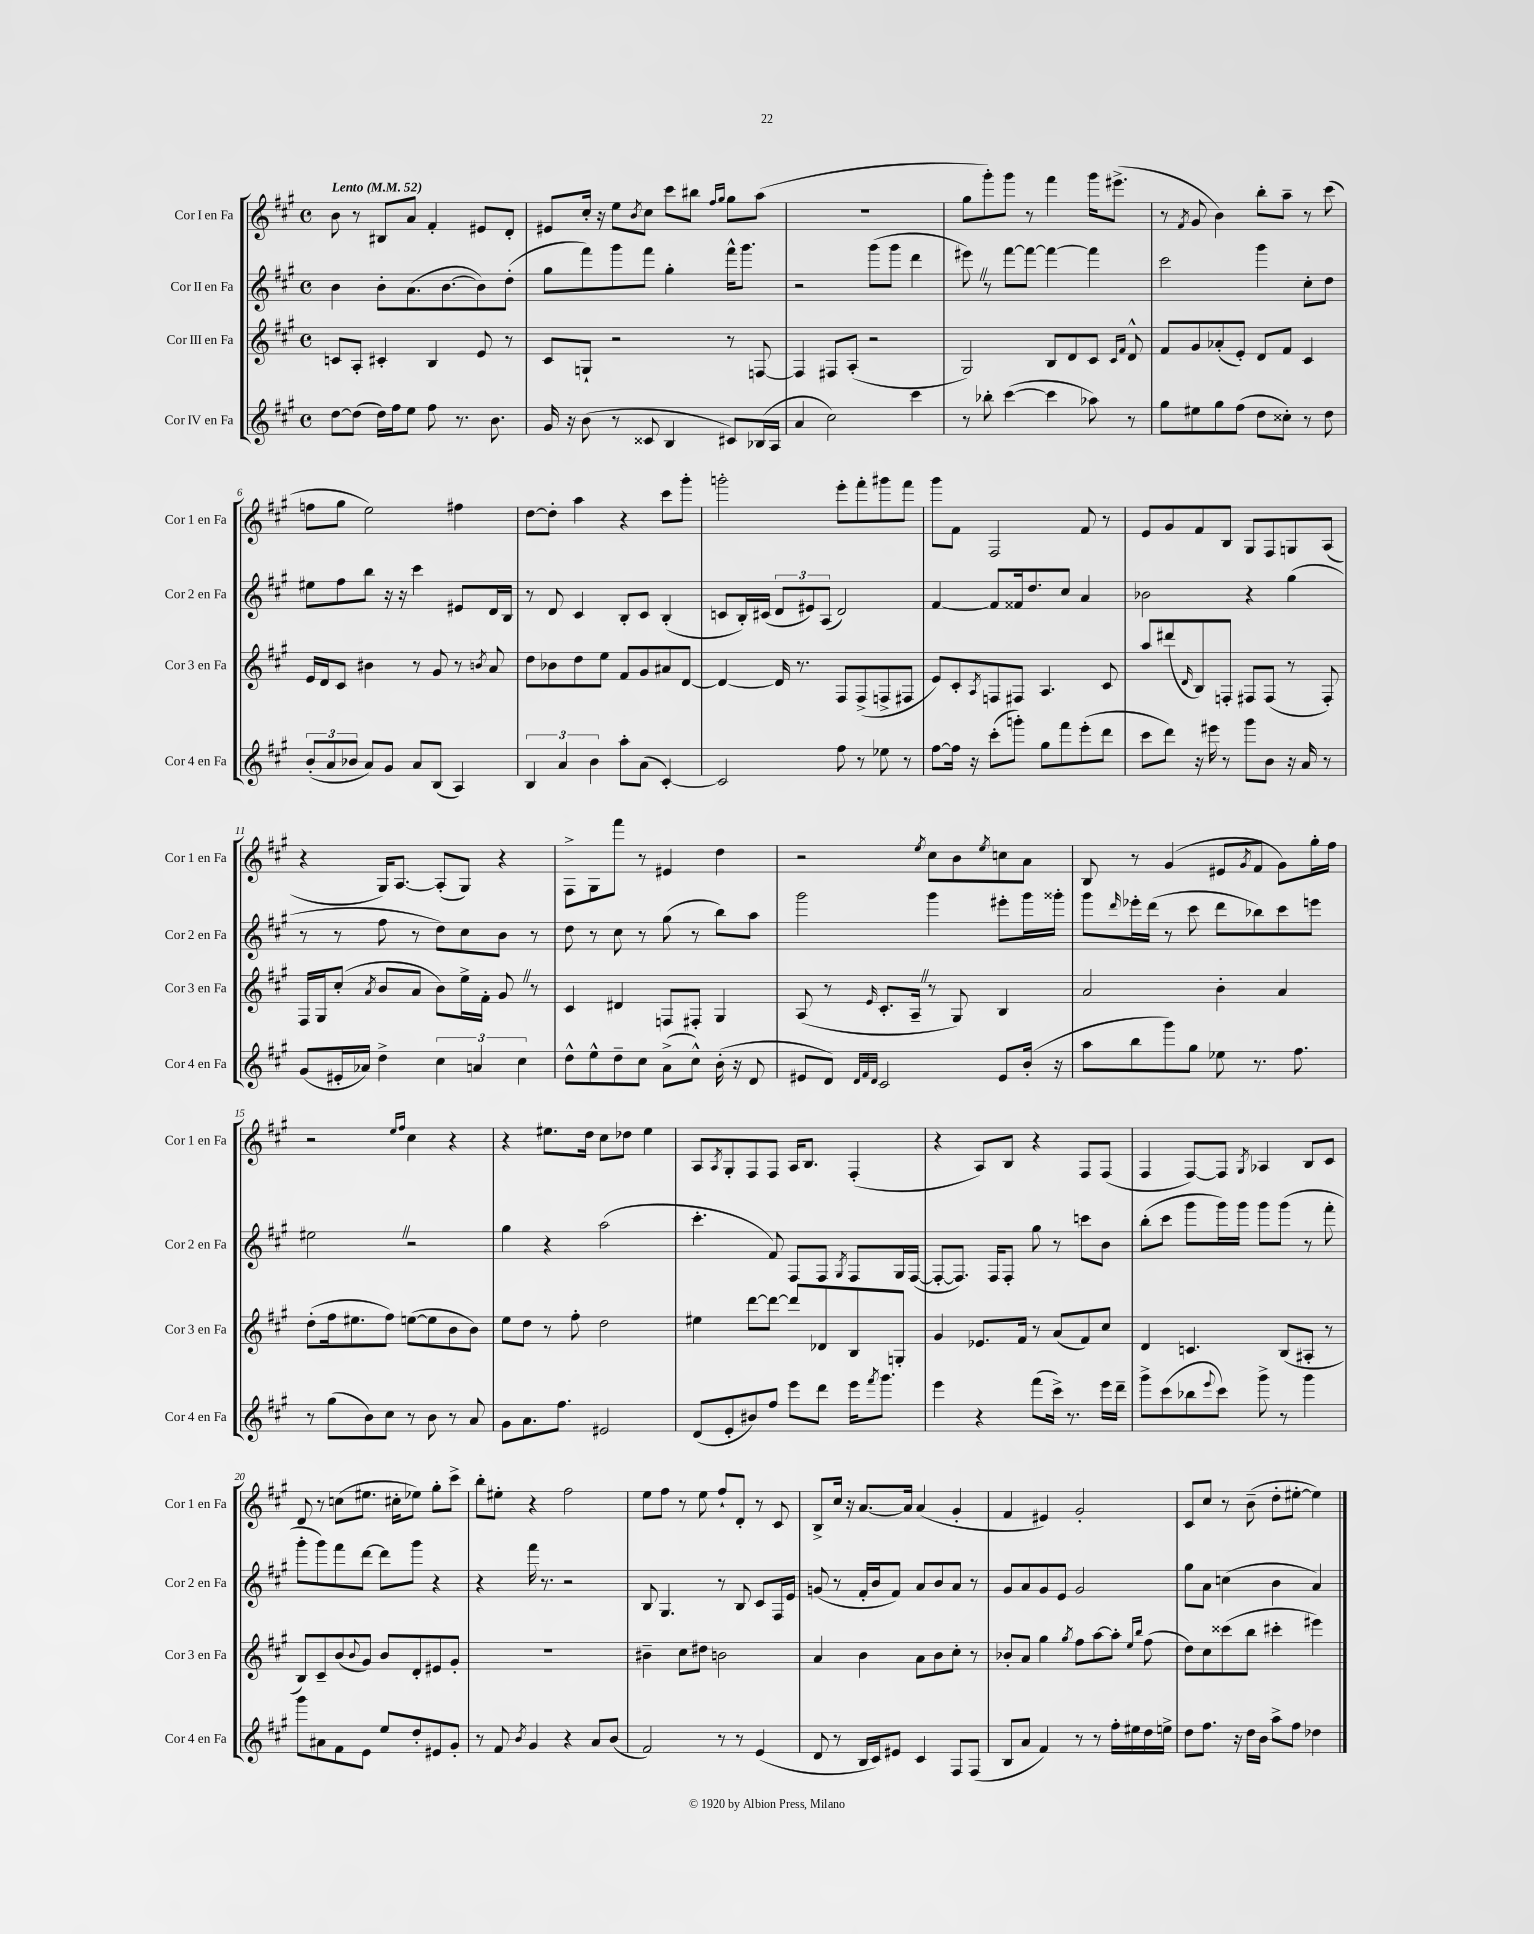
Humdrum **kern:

**kern	**kern	**kern	**kern
*staff4	*staff3	*staff2	*staff1
*clefG2	*clefG2	*clefG2	*clefG2
*k[f#c#g#]	*k[f#c#g#]	*k[f#c#g#]	*k[f#c#g#]
*M4/4	*M4/4	*M4/4	*M4/4
*met(c)	*met(c)	*met(c)	*met(c)
*MM52	*MM52	*MM52	*MM52
[8dd	8c	4b	8b
(8dd]	8A'	.	8r
16dd)	4c#'	8b'	8B#
16ff#	.	.	.
8ee	.	(8.a	8a
8ff#	4B	.	4f#'
.	.	[8.b	.
8.r	.	.	.
.	8e	8b])	8e#
8.b	.	.	.
.	8r	(8dd'	8d'
=	=	=	=
16g#	8c#	8gg#	8e#
16r	.	.	.
(8b	8G`	8fff#)	16cc#'
.	.	.	16r
8r	2r	8ggg#	8ee
.	.	.	8qb
8c##	.	8fff#	8cc#
4B	.	4gg#'	8ccc#
.	.	.	8bb#
.	.	.	16qqff#
.	.	.	16qqgg#
8c#)	8r	16fff#^^	8gg#
.	.	8.ggg#	.
(16B-	[8F	.	(8aa
16A	.	.	.
=	=	=	=
4a	4F]	2r	1r
2cc#)	8F#	.	.
.	(8A'	.	.
.	2r	(8ggg#	.
.	.	8ggg#	.
4ccc#	.	4ddd	.
=	=	=	=
8r	2G#)	8eee#)	8gg#
8bb-'	.	8r	8ggg#')
([4ccc#	.	[8fff#	8ggg#
.	.	8fff#_	8r
4ccc#]	8B	4fff#_	4fff#
.	8d	.	.
8aa-)	8c#	4fff#]	16ggg#
.	.	.	(8.eee#^
.	16qqc#	.	.
.	16qqf#	.	.
8r	8d^^	.	.
=	=	=	=
8gg#	8f#	2ccc#	8r
.	.	.	8qf#
8ee#	8g#	.	8g#
8gg#	(8a-'	.	4b)
(8ff#	8e')	.	.
8dd	8d	4ggg#	8bb'
8cc##')	8f#	.	8aa~
8r	4c#	8cc#'	8r
8dd	.	8dd	(8ccc#
=	=	=	=
(12b'	16e	8ee#	8ff
.	16d	.	.
12a	.	.	.
.	8c#	8ff#	8gg#
12b-	.	.	.
8a)	4b#	8bb	2ee)
8g#	.	16r	.
.	.	16r	.
8a	8r	4ccc#	.
(8B	8g#	.	.
4A)	8r	8e#	4ff#
.	8qb	.	.
.	8a	16d	.
.	.	16B	.
=	=	=	=
6B	8dd	8r	[8dd
.	8b-	8d	8dd']
6a	.	.	.
.	8dd	4c#	4aa
6b	.	.	.
.	8ee	.	.
8aa'	8f#	8B'	4r
(8a	8g#	8c#	.
[4c#')	8a#	(4B'	8ccc#
.	[8d	.	8ggg#'
=	=	=	=
2c#]	4d_	8c	2ggg'
.	.	16B')	.
.	.	(16c#	.
.	16d]	12d	.
.	8.r	.	.
.	.	12e#)	.
.	.	(12A	.
8ff#	8F#	2d)	8eee'
8r	(8F#^	.	8fff#'
8ee-	8F^	.	8ggg#
8r	8F#	.	8fff#
=	=	=	=
[8ff#	8e)	[4f#	8ggg#
16ff#]	8c#'	.	8f#
16r	.	.	.
.	8qA	.	.
(8ccc#'	8F	8f#]	2F#
8ggg')	8F#	16f##	.
.	.	8.dd	.
8gg#	4.A	.	.
8fff#	.	8cc#	.
(8eee'	.	4a	8f#
8ddd	8c#	.	8r
=	=	=	=
8ccc#	8aa	2b-	8e
8ddd)	(8ddd#	.	8g#
.	16qqd	.	.
16r	8B)	.	8f#
16eee#	.	.	.
8r	8F'	.	8B
8ggg#	8F#	4r	8G#
8b	(8F#	.	8F#
16r	8r	(4gg#	8G
16a	.	.	.
8r	8F#')	.	(8A
=	=	=	=
(8g#	16F#	8r	4r
.	16G#	.	.
16e#'	(8cc#'	8r	.
16a-)	.	.	.
.	8qa	.	.
4dd^	8b	8ff#	16G#)
.	.	.	[8.A
.	8a	8r	.
6cc#	8b)	8dd)	(8A']
.	16ee^	8cc#	8G#)
6a	.	.	.
.	16f#'	.	.
.	8g#	8b	4r
6cc#	.	.	.
.	8r	8r	.
=	=	=	=
8dd^^	4c#	8dd	8F#^
8ee^^	.	8r	8G#
8dd~	4d#	8cc#	8fff#
8cc#	.	8r	8r
(8a^	8F	(8gg#	4e#
8cc#^^)	8F#'	8r	.
(16b'	4G#	8bb)	4dd
16r	.	.	.
8d	.	8aa	.
=	=	=	=
8e#	(8A	2ggg#	2r
8d)	8r	.	.
32qqd	.	.	.
32qqf#	.	.	.
32qqd	16qqe	.	.
2c#	8.c#'	.	.
.	16A~	.	.
.	.	.	8qee
.	8r	4ggg#	8cc#
.	8G#)	.	8b
.	.	.	8qee
8e#	4B	8eee#'	8cc
(16b'	.	16ggg#	8a
16r	.	16ggg##'	.
=	=	=	=
8aa	2a	8ggg#	8B
.	.	16qqddd	.
8bb	.	16eee-'	8r
.	.	(16ddd	.
8ggg#)	.	8r	(4g#
8gg#	.	8ccc#	.
8ee-	4b'	8ddd	8e#
.	.	.	8qg#
8.r	.	8bb-)	8f#
.	4a	8ccc#	8g#)
8.ff#	.	.	.
.	.	8eee	16gg#'
.	.	.	16ff#
=	=	=	=
8r	(8dd'	2ee#	2r
(8gg#	16ff#	.	.
.	8.ee#	.	.
8b)	.	.	.
8cc#	8ff#)	.	.
.	.	.	16qqee
.	.	.	16qqff#
8r	([8ee	2r	4cc#
8b	8ee]	.	.
8r	8b	.	4r
8a	8b)	.	.
=	=	=	=
8g#	8ee	4gg#	4r
8.a	8dd	.	.
.	8r	4r	8.ee#
8.ff#	.	.	.
.	8ff#'	.	.
.	.	.	16dd
2e#	2dd	(2aa	8cc#
.	.	.	8dd-
.	.	.	4ee#
=	=	=	=
(8d	4ee#	4.ccc#'	8A
.	.	.	8qA
8e'	.	.	8G#'
8b#)	[8ddd	.	8F#
8ff#	8ddd_	8f#)	8F#
8eee	8ddd]	8F#	16A
.	.	.	8.B
8ddd	8d-	8F#	.
.	.	8qG#	.
16eee	8B	8F#	(4F#'
8qfff#	.	.	.
8.ggg#	.	.	.
.	8G'	16G#	.
.	.	([16F#	.
=	=	=	=
4eee	4g#	8F#'_	4r
.	.	8.F#])	.
4r	8.e-	.	8A)
.	.	16F#	.
.	.	8F#'	8B
.	16f#	.	.
(8fff#	8r	8gg#	4r
16ccc#^)	(8a	8r	.
8.r	.	.	.
.	8f#)	8ccc	8F#
16eee	8cc#	8b	(8F#
16ddd~	.	.	.
=	=	=	=
8ggg#^	4d	(8bb'	4F#
(8ccc#	.	8ccc#	.
8bb-	4.c	8ggg#	[8F#)
8qqeee	.	.	.
8ccc#)	.	16ggg#)	8F#]
.	.	16ggg#	.
.	.	.	8qG#
8ggg#^	.	8ggg#	4A-
8r	(8B	(8ggg#	.
4ggg#	8A#'	8r	8B
.	8r	8fff#'	8c#
=	=	=	=
8ggg#	8B)	8ggg#'	8d
8a#	8c#~	8ggg#)	8r
8f#	(8b	8fff#	(8cc
.	8qqb	.	.
8e	8g#)	[8ddd	8.ee#
8ee	8b	8ddd]	.
.	.	.	16cc#'
8dd'	8d'	8ggg#	8ee-)
8e#	8e#	4r	8gg#'
8g#'	8g#'	.	8ccc#^
=	=	=	=
8r	1r	4r	8bb'
8f#	.	.	8ee#'
8qb	.	.	.
4g#	.	16fff#	4r
.	.	8.r	.
4r	.	2r	2ff#
8a	.	.	.
(8b	.	.	.
=	=	=	=
2f#)	4b#~	8B	8ee
.	.	4.G#	8ff#
.	8cc#	.	8r
.	8dd#	.	8ee
8r	2b	8r	8ff#`
8r	.	8B	8d'
(4e	.	8c#	8r
.	.	16F#	8c#
.	.	16e	.
=	=	=	=
8d	4a	(8g	8B^
8r	.	8r	16cc#
.	.	.	16r
16B	4b	16f#'	[8.a
16c#)	.	16b	.
8e#	.	8f#)	.
.	.	.	16a]
4c#	8a	8a	(4a
.	8b	8b	.
8F#	8cc#'	8a	4g#'
(8F#	8r	8r	.
=	=	=	=
8B	8b-'	8g#	4f#
8a	8a	8a	.
4f#)	4gg#	8g#	4e#)
.	.	8e	.
.	8qgg#	.	.
8r	8ff#	2g#	2g#'
8r	[8aa	.	.
16ff#'	8aa']	.	.
16ee#	.	.	.
.	16qqee	.	.
.	16qqbb	.	.
16dd	(8ff#	.	.
16ee^	.	.	.
=	=	=	=
8dd	8dd)	8gg#	8c#
8.ff#	8cc#	8a	8cc#
.	(8ccc##	(4cc	8r
16r	.	.	.
16dd	8bb	.	(8b~
16b	.	.	.
8aa^	4ccc#'	4b	8dd'
8ff#	.	.	[8ee#'
4dd-	4eee#)	4a)	4ee#])
==	==	==	==
*-	*-	*-	*-
